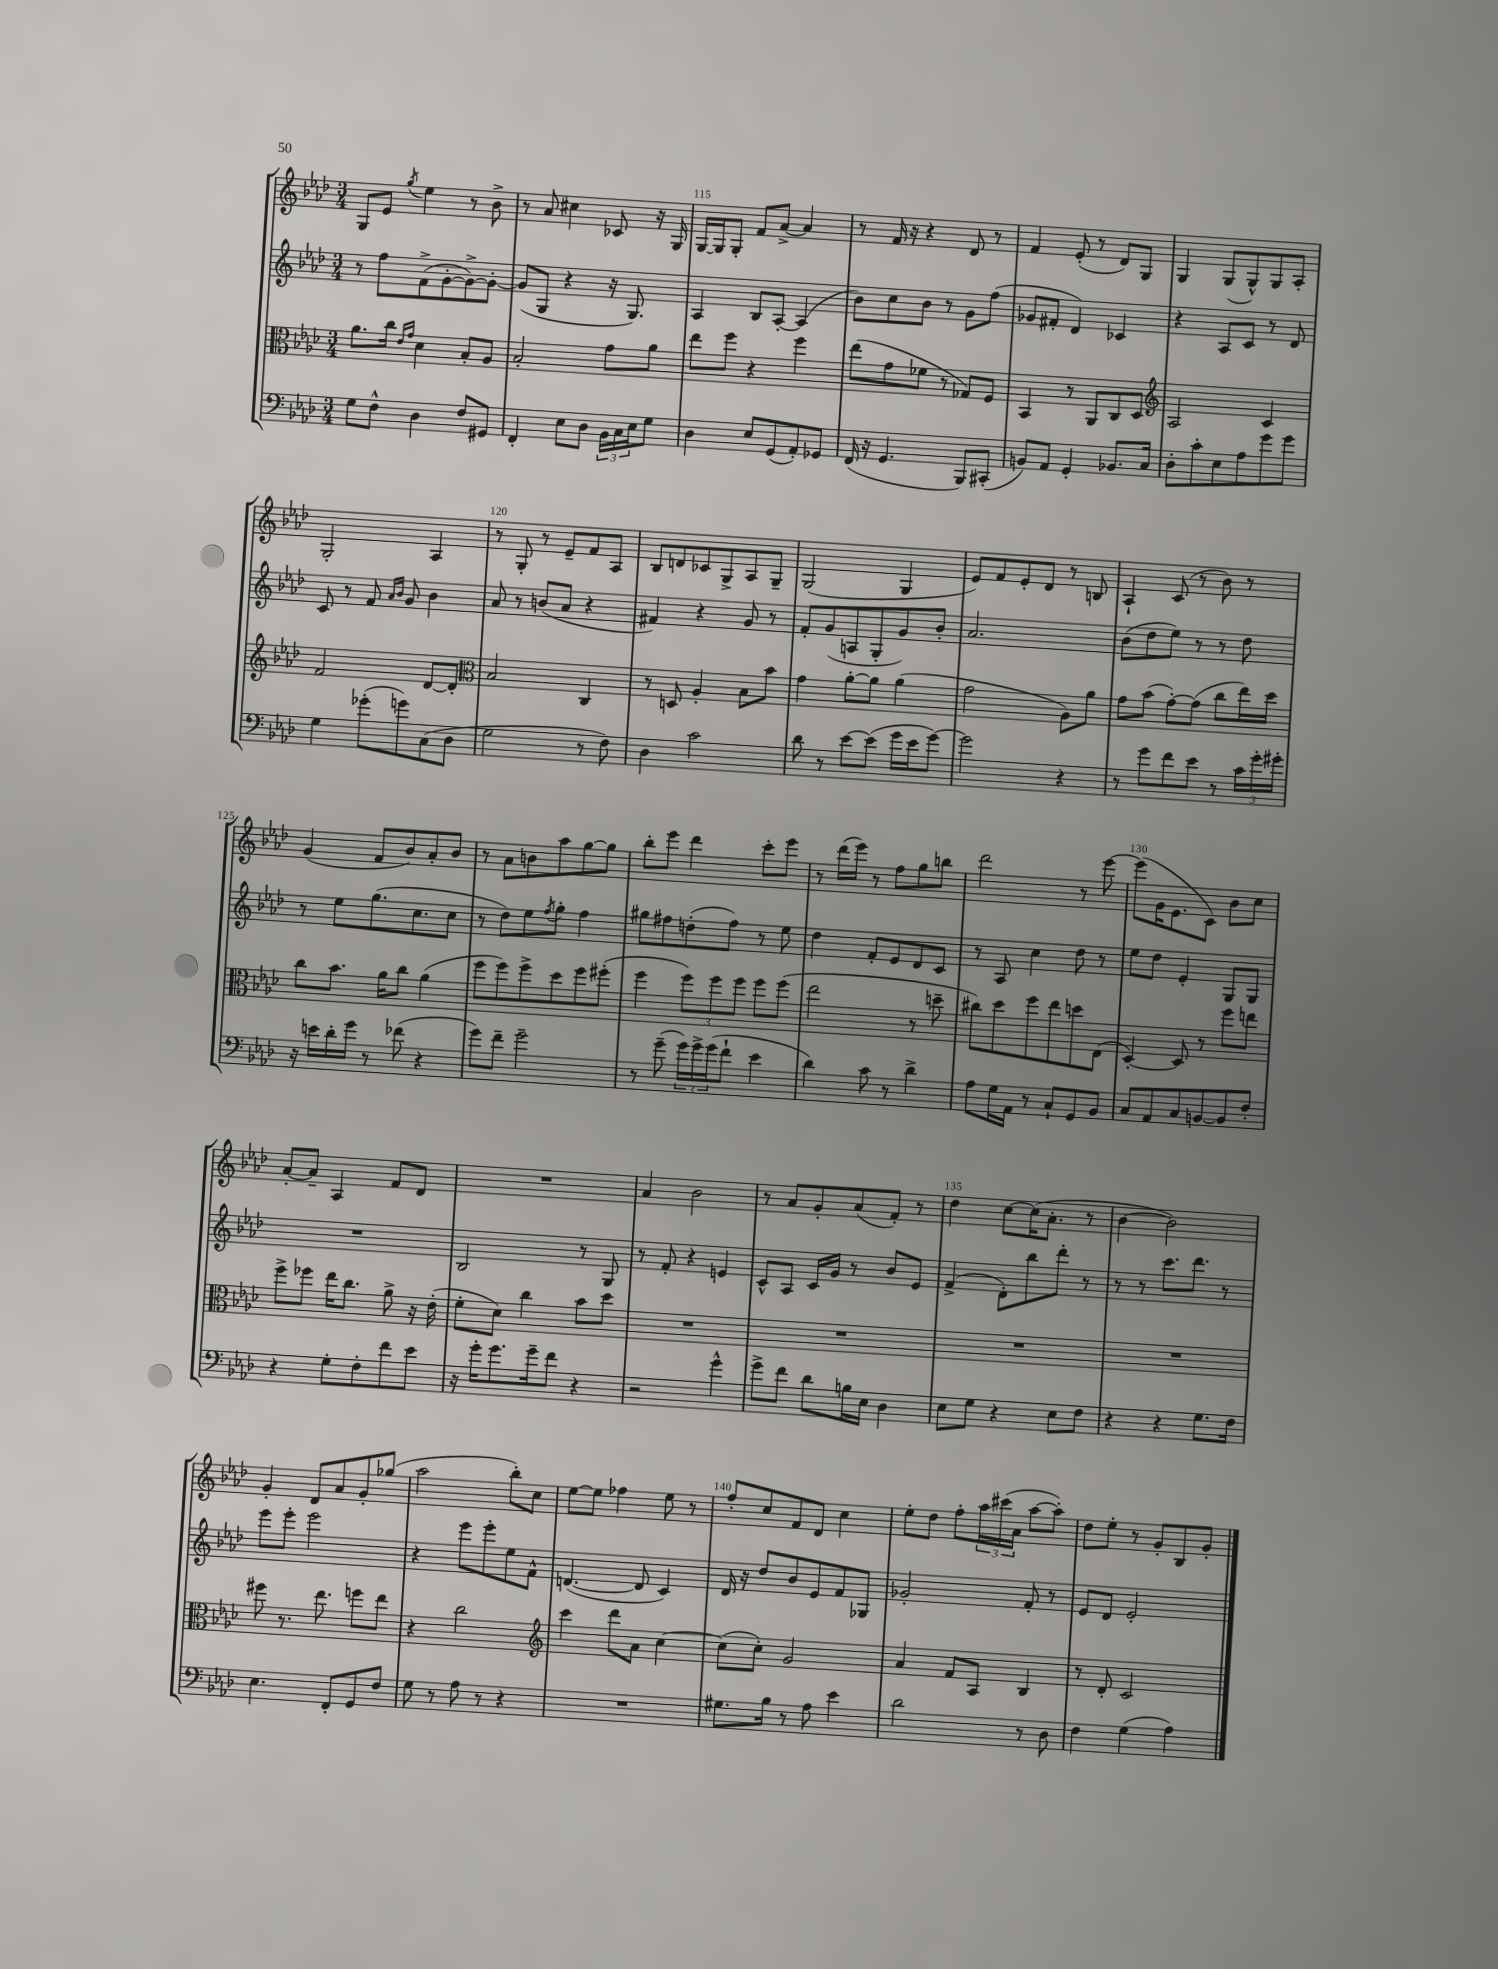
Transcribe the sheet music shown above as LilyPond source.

<<
\new StaffGroup <<
\new Staff = "s0" {
    \clef treble \key aes \major \numericTimeSignature \time 3/4
    g8 ees'8 \acciaccatura { g''8 } ees''4 r8 bes'8-> |
    r8 aes'8 cis''4 ces'8 r16 g16 |
    g16~ g16 g8-. f'8 aes'8~-> aes'4 |
    r8 f'16 r16 r4 des'8 r8 |
    f'4 ees'8-.( r8 des'8) g8 |
    g4 g8( g8-^) g8 aes8-. |
    g2-. aes4 |
    r8 g8-. r8 ees'8-- f'8 aes8 |
    bes8 d'8 ces'8 g8-> aes8 g8-- |
    g2( g4 |
    ees'8) f'8 ees'8-. des'8 r8 b8 |
    aes4-! c'8( r8 bes'8) r8 |
    g'4( f'8 bes'8) aes'8-. bes'8 |
    r8 aes'8 b'8 aes''8 g''8~ g''8 |
    bes''8-. ees'''8 des'''4 c'''8-. ees'''8 |
    r8 des'''16( ees'''16) r8 f''8 g''8 b''8 |
    des'''2 r8 ees'''8~ |
    ees'''8( g'16 ees'8. c'8) bes'8 c''8 |
    aes'8~-. aes'8-- aes4 f'8 des'8 |
    R2. |
    aes'4 bes'2 |
    r8 aes'8 g'8-. aes'8( f'8-.) r8 |
    des''4 c''8~ c''16( aes'8.-. r8 |
    bes'4~ bes'2) |
    g'4-. des'8 aes'8 g'8-. ges''8( |
    aes''2 bes''8-.) c''8 |
    ees''8~ ees''8 fes''4 ees''8 r8 |
    f''8-. c''8 f'8 des'8 c''4 |
    ees''8-. des''8 f''8-. \tuplet 3/2 { aes''16 cis'''16( aes'16 } aes''8~ aes''8-.) |
    des''8 ees''8-. r8 g'8-. bes8 g'8-. \bar "|." |
}
\new Staff = "s1" {
    \clef treble \key aes \major \numericTimeSignature \time 3/4
    r8 f''8 f'8->( g'8~-. g'8~->) g'8~-. |
    g'8( g8 r4 r16 g8.) |
    aes4 bes8 aes8~-. aes4( |
    bes'8) c''8 bes'8 r8 g'8 f''8( |
    ges'8 fis'8-. des'4) ces'4 |
    r4 aes8 c'8 r8 des'8 |
    c'8 r8 f'8 \grace { aes'16 bes'16 } g'8 bes'4 |
    aes'8 r8 b'8( aes'8 r4 |
    fis'4) r4 g'8 r8 |
    f'8-. g'8( a8 g8-. g'8) bes'8-. |
    aes'2. |
    bes'8( des''8 ees''8) r8 r8 des''8 |
    r8 ees''8 g''8.( c''8. c''8 |
    r8 des''8) ees''8 \acciaccatura { f''8 } g''8-. f''4 |
    gis''8 fis''8 d''8-.( fis''8) r8 ees''8 |
    des''4 f'8-. ees'8 des'8 c'8 |
    r8 aes8 c''4 des''8 r8 |
    ees''8 des''8 ees'4-. g8 g8 |
    R2. |
    bes2 r8 g8 |
    r8 f'8-. r4 e'4 |
    c'8-^ aes8 c'16 g'16 r8 bes'8 ees'8 |
    f'4->( des'8-.) bes''8 des'''8-. r8 |
    r8 r8 c'''8. des'''8. r8 |
    ees'''8 ees'''8-. ees'''2 |
    r4 ees'''8 ees'''8-. ees''8 f'8-^ |
    d'4.~( d'8 c'4) |
    des'16 r16 des''8 bes'8 ees'8 f'8 ges8 |
    ges'2-. f'8-. r8 |
    ees'8 des'8 ees'2-. \bar "|." |
}
\new Staff = "s2" {
    \clef alto \key aes \major \numericTimeSignature \time 3/4
    aes'8. c''16 \grace { ees'16 g'16 } des'4 bes8-. aes8 |
    bes2-. g'8 aes'8 |
    ees''8 f''8 r4 f''4 |
    ees''8( g'8 fes'8 r8 ges8) f8 |
    bes,4 r8 aes,8 c8 des8 |
    \clef treble aes2 c'4 |
    f'2 des'8~ des'8-. |
    \clef alto bes2 c4 |
    r8 d8 aes4-. bes8 bes'8 |
    g'4 aes'8~-. aes'8 aes'4( |
    g'2 aes8) aes'8 |
    g'8 bes'8( g'8~-.) g'8( c''8 ees''16) des''16 |
    c''8 bes'8. aes'16 c''8 aes'4( |
    f''8 f''8) f''8-> des''8 f''8 fis''8-.( |
    f''4 \tuplet 3/2 { f''8) f''8 f''8 } f''8 f''8( |
    ees''2 r8 d''8-- |
    cis''8) des''8 f''8 ees''8 d''8 ees8( |
    des4~-.) des8 r8 f''8 e''8 |
    f''8-> fes''8 ees''16 c''8. aes'8-> r16 ees'16-.( |
    f'8-. des'8) c''4 bes'8 des''8 |
    R2. |
    R2. |
    R2. |
    R2. |
    fis''8 r8. ees''8. f''8 ees''8 |
    r4 c''2 |
    \clef treble c'''4 des'''8 aes'8 c''4~ |
    c''8( c''8-.) g'2 |
    aes'4 f'8 aes8 bes4 |
    r8 des'8-. c'2 \bar "|." |
}
\new Staff = "s3" {
    \clef bass \key aes \major \numericTimeSignature \time 3/4
    g8 f8-^ des4 f8 gis,8 |
    f,4-. ees8 des8 \tuplet 3/2 { bes,16 c16 ees16 } g8 |
    des4 ees8 g,8( aes,8-.) ges,8 |
    f,16( r16 g,4. bes,,8) cis,8-.( |
    b,8) aes,8 g,4-. bes,8. c16 |
    des8-. c'8-. ees8 aes8 g'8 g'8 |
    g4 ges'8-.( g'8) c8( des8 |
    g2 r8 f8) |
    des4 c'2 |
    des'8 r8 ees'8~ ees'8( g'16 ees'16 g'8~) |
    g'2 r4 |
    r8 g'8 f'8 ees'8 r8 \tuplet 3/2 { c'16 g'16-. gis'16-. } |
    r16 e'16 des'16-. g'16 r8 fes'8( r4 |
    g'8) f'8-- g'2-- |
    r8 g'8--( \tuplet 3/2 { g'16) g'16-> g'16( } f'8-! ees'4 |
    des'4) c'8 r8 des'4-> |
    aes8 g16 aes,16 r8 c8-! g,8 bes,8 |
    c8 aes,8 c8 b,8~ b,8 f8-. |
    r4 g8-. f8-. f'8 ees'8 |
    r16 g'16-. g'8. g'16-- f'8 r4 |
    r2 g'4-^ |
    g'8-> f'8 des'8 b16 ees16 des4 |
    ees8 g8 r4 ees8 f8 |
    r4 r4 g8. f16 |
    ees4. f,8-. g,8 f8 |
    g8 r8 aes8 r8 r4 |
    R2. |
    gis8. bes16 r8 aes8 ees'4 |
    des'2 r8 des8 |
    f4 g4( aes4) \bar "|." |
}
>>
>>
\layout { \context { \Score currentBarNumber = #113 \override BarNumber.break-visibility = ##(#f #t #t) barNumberVisibility = #(every-nth-bar-number-visible 5) } }
